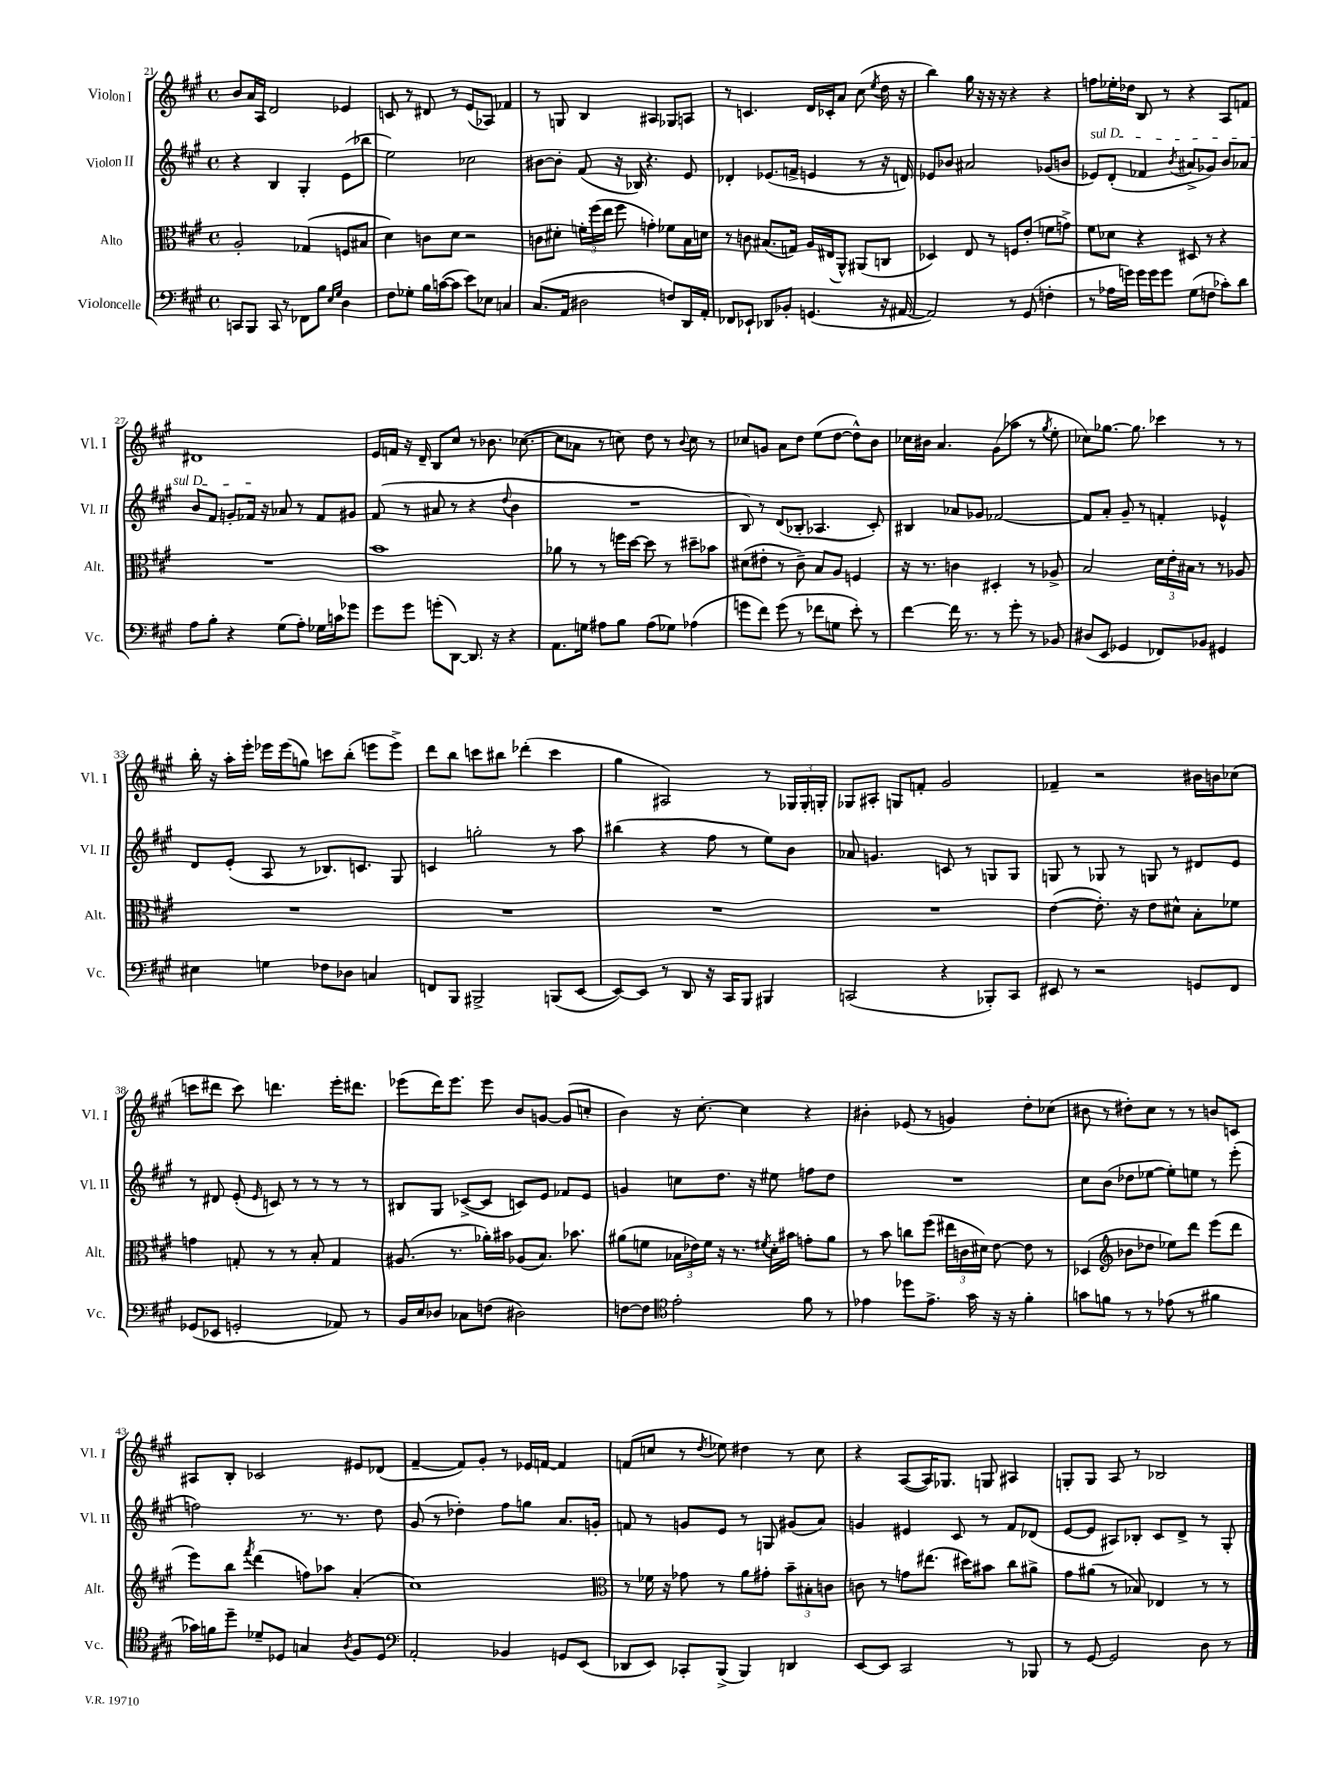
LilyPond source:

<<
\new StaffGroup <<
\new Staff = "s0" \with { instrumentName = "Violon I" shortInstrumentName = "Vl. I" } {
    \clef treble \key a \major \defaultTimeSignature \time 4/4
    \autoBeamOff b'8[ a'16 a16] d'2 ees'4 |
    c'8 r8 dis'8 r8 e'8[( aes8]) fes'4 |
    r8 g8 b4 ais4 ges8[ a8] |
    r8 c'4. d'16[ ces'16-. a'8] cis''8( \acciaccatura { e''8 } d''16 r16 |
    b''4) gis''16 r16 r16 r16 r4 r4 |
    f''8[ ees''16-. des''16] b8 r8 r4 a8[ f'8] |
    dis'1 |
    e'16[ f'16] r16 d'16-- b8[ cis''8] r8 bes'8. ces''8.~( |
    ces''8[ aes'8] r8 c''8) d''8 r8 \appoggiatura { b'8 } c''8 r8 |
    ces''8[ g'8] a'8[ d''8] e''8[( d''8]~ d''8[-^) b'8] |
    ces''16[ bis'16] a'4. gis'8[( aes''8] r8 \acciaccatura { gis''8 } e''8-. |
    ces''8[) ges''8.]~ ges''8. ces'''4 r8 r8 |
    b''16-. r16 a''16[-. e'''16]-. ees'''16[ ees'''16( g''8]) c'''8[ b''8]-.( e'''8[ e'''8]->) |
    d'''8[ b''8] c'''8[ bis''8] des'''4-.( c'''4 |
    gis''4 ais2) r8 \tuplet 3/2 { ges16[ ges16-. g16]-. } |
    ges8[ ais8]-. g8[ f'8]-. gis'2 |
    fes'4-- r2 bis'16[ b'16 ces''8]( |
    c'''8[ dis'''8] c'''8) d'''4. e'''16[-. dis'''8.] |
    ees'''8[( d'''16) ees'''8.] ees'''8 b'8[ g'8]~ g'8[( c''8]-. |
    b'4) r16 cis''8.~-. cis''4 r4 |
    bis'4-. ees'8( r8 g'4) d''8[-. ces''8]( |
    bis'8 r8 dis''8[-.) cis''8] r8 r8 b'8[ c'8] |
    ais8[ b8]-. ces'2 eis'8[ des'8]( |
    fis'4~-- fis'8[) gis'8]-. r8 ees'16[ f'16]~ f'4 |
    f'8[( c''8] r8 \acciaccatura { d''8 } ees''8) dis''4 r8 c''8 |
    r4 a8[~( a16) ges8.] g8 ais4 |
    g8[-. g8] a8 r8 bes2 \bar "|." |
}
\new Staff = "s1" \with { instrumentName = "Violon II" shortInstrumentName = "Vl. II" } {
    \clef treble \key a \major \defaultTimeSignature \time 4/4
    \autoBeamOff r4 b4 gis4-. e'8[( bes''8] |
    e''2) ces''2 |
    bis'8[~ bis'8]-. fis'8( r16 bes16) r4. e'8 |
    des'4-. ees'8.[( f'16]-> e'4 r8 r16 d'16) |
    ees'8[ bes'8] ais'2 ges'8[( b'8] |
    \once \override TextSpanner.bound-details.left.text = \markup { \italic "sul D" } ees'8[\startTextSpan) d'8]-.( fes'4 \acciaccatura { b'8 } ais'8[-> ges'8]) b'8[ aes'8] |
    b'8[ fis'8] g'8[-. fes'16]\stopTextSpan r16 aes'8 r8 fes'8[ gis'8] |
    fis'8( r8 ais'8 r8 r4 \appoggiatura { d''8 } b'4 |
    R1 |
    b8) r8 d'8[( bes8]-. aes4. cis'8-.) |
    bis4 aes'8[ ges'8] fes'2~ |
    fes'8[ a'8]-. gis'8-- r8 f'4-. ees'4-^ |
    d'8[ e'8]-.( a8 r8 bes8.[) c'8.] gis8 |
    c'4 g''2-. r8 a''8 |
    bis''4( r4 fis''8 r8 e''8[) b'8] |
    aes'8 g'4. c'8 r8 g8[ g8] |
    g8 r8 ges8 r8 g8 r8 dis'8[ e'8] |
    r8 dis'8 e'8-.( \grace { e'16 } c'8) r8 r8 r8 r8 |
    bis8[ gis8] ces'8[~->( ces'8] c'8[) e'8] fes'8[ e'8] |
    g'4 c''8[ d''8.] r16 eis''8 f''8[ d''8] |
    R1 |
    cis''8[ b'8]( des''8[ ees''8]~ ees''8[-.) e''8] r8 e'''8-.( |
    f''2) r8. r8. d''8 |
    gis'8( r8 des''4-.) fis''8[ g''8] a'8.[ g'16]-. |
    f'8 r8 g'8[ e'8] r8 g8 gis'8[( a'8]) |
    g'4 eis'4 cis'8 r8 fis'8[ des'8]( |
    e'8[~ e'8] ais8[) bes8]-. cis'8[ d'8]-> r8 gis8-. \bar "|." |
}
\new Staff = "s2" \with { instrumentName = "Alto" shortInstrumentName = "Alt." } {
    \clef alto \key a \major \defaultTimeSignature \time 4/4
    \autoBeamOff a2-. ges4( f8[ bis8] |
    d'4) c'8[ d'8] r2 |
    c'8[ dis'8]-. \tuplet 3/2 { f'16[-. fis''16( e''16] } fis''8 g'4-.) fes'8[ b16 d'16] |
    r8 c'8 bis8.[( g16]) a16[ eis16( a,8]-^) ais,8[( c8] |
    des4) e8 r8 f8[ e'8]-.( f'8[ g'8]->) |
    fis'8[ des'8] r4 dis8 r8 r4 |
    R1 |
    b'1 |
    aes'8 r8 r8 f''16[ d''16]~ d''8 r8 dis''8[-- bes'8] |
    dis'8[( eis'8]-. r8 cis'8--) b8[ a8] f4 |
    r16 r8. c'4 dis4-. r8 aes8-> |
    b2 \tuplet 3/2 { d'16[ e'16-. bis16] } r8 r8 aes8 |
    R1 |
    R1 |
    R1 |
    R1 |
    e'4~( e'8.-.) r16 e'8[ dis'8]-^ b8[-. fes'8] |
    g'4 g8-. r8 r8 b8-. g4 |
    ais8.( r8. aes'16[-.) bis'16] aes8[( b8.]) bes'8. |
    ais'8[( f'8] \tuplet 3/2 { bes16[ ees'16) f'16] } r16 r8. \acciaccatura { fis'8 } d'16[-. bis'16] g'8[-. ais'8] |
    r8 b'8 c''8[ fis''8]( \tuplet 3/2 { eis''16[ c'16 dis'16]) } e'8~ e'8 r8 |
    des4( \clef treble bes'8[ des''8] ees''8[) d'''8] e'''8[( d'''8] |
    e'''8[) b''8] \acciaccatura { fis'''8 } d'''4( f''8[) aes''8] a'4-.( |
    cis''1) |
    \clef alto r8 fes'16 r16 ges'8 r8 a'8[ gis'8]-. \tuplet 3/2 { b'8[-- bis8-. c'8] } |
    c'8 r8 g'8[ eis''8.]( dis''16[) bis'8] cis''8[ ais'8]-> |
    gis'8[ ais'8]( r8 bes8) ees4 r8 r8 \bar "|." |
}
\new Staff = "s3" \with { instrumentName = "Violoncelle" shortInstrumentName = "Vc." } {
    \clef bass \key a \major \defaultTimeSignature \time 4/4
    \autoBeamOff c,8[ b,,8] c,8 r8 fes,8[ b8] \grace { e16[ gis16] } d4 |
    fis8[ ges8]-. b16[ c'16~( c'8] e'8[) ees8] c4 |
    cis8.[( a,16] dis2 f8[) d,16 a,16]-. |
    fes,8[ ees,8]-! des,8[ bes,8]-. g,4.( r16 ais,16~ |
    ais,2) r8 gis,8( f4-. |
    r8 aes16[ g'16]) g'16[ g'16 g'8] gis8[( f8] ces'8[-.) d'8] |
    a8[ b8]-. r4 gis8[( a8]-.) ges16[ c'16 ges'8] |
    gis'8[ gis'8] g'8[-.( d,8]~) d,8. r16 r4 |
    a,8.[ g16] ais8[ b8] ais8[( ges8]) aes4( |
    g'8[ fis'8]) g'8( r8 fes'8[ g8] e'8-.) r8 |
    fis'4~ fis'16 r8. r8 gis'8-. r8 bes,8 |
    dis8[( e,8] ges,4 fes,8[) bes,8] gis,4 |
    eis4 g4 fes8[ des8] c4 |
    f,8[ b,,8] bis,,2-> b,,8[( e,8]~ |
    e,8[~) e,8] r8 d,8 r16 cis,16[ b,,8] bis,,4 |
    c,2( r4 bes,,8[-.) c,8] |
    eis,8 r8 r2 g,8[ fis,8] |
    ges,8[( ees,8] g,2-. aes,8) r8 |
    b,16[ e16 des8] ces8[ f8]( dis2) |
    f8[~ f8] \clef tenor e'2-. fis'8 r8 |
    ees'4 des''8[ ees'8.]-> gis'16 r16 r16 fis'4-. |
    g'8[ f'8] r8 r8 ees'8( r8 fis'4 |
    ges'16[) f'16 d''8]-- des'8[-- des8] g4 \acciaccatura { a8 } fis8[ des8] |
    \clef bass a,2-. bes,4 g,8[ e,8]( |
    des,8[ e,8]) ces,8[-. b,,8]->( b,,4) d,4 |
    e,8[~ e,8] cis,2 r8 bes,,8 |
    r8 gis,8~ gis,2 d8 r8 \bar "|." |
}
>>
>>
\layout { \context { \Score currentBarNumber = #21 } }
